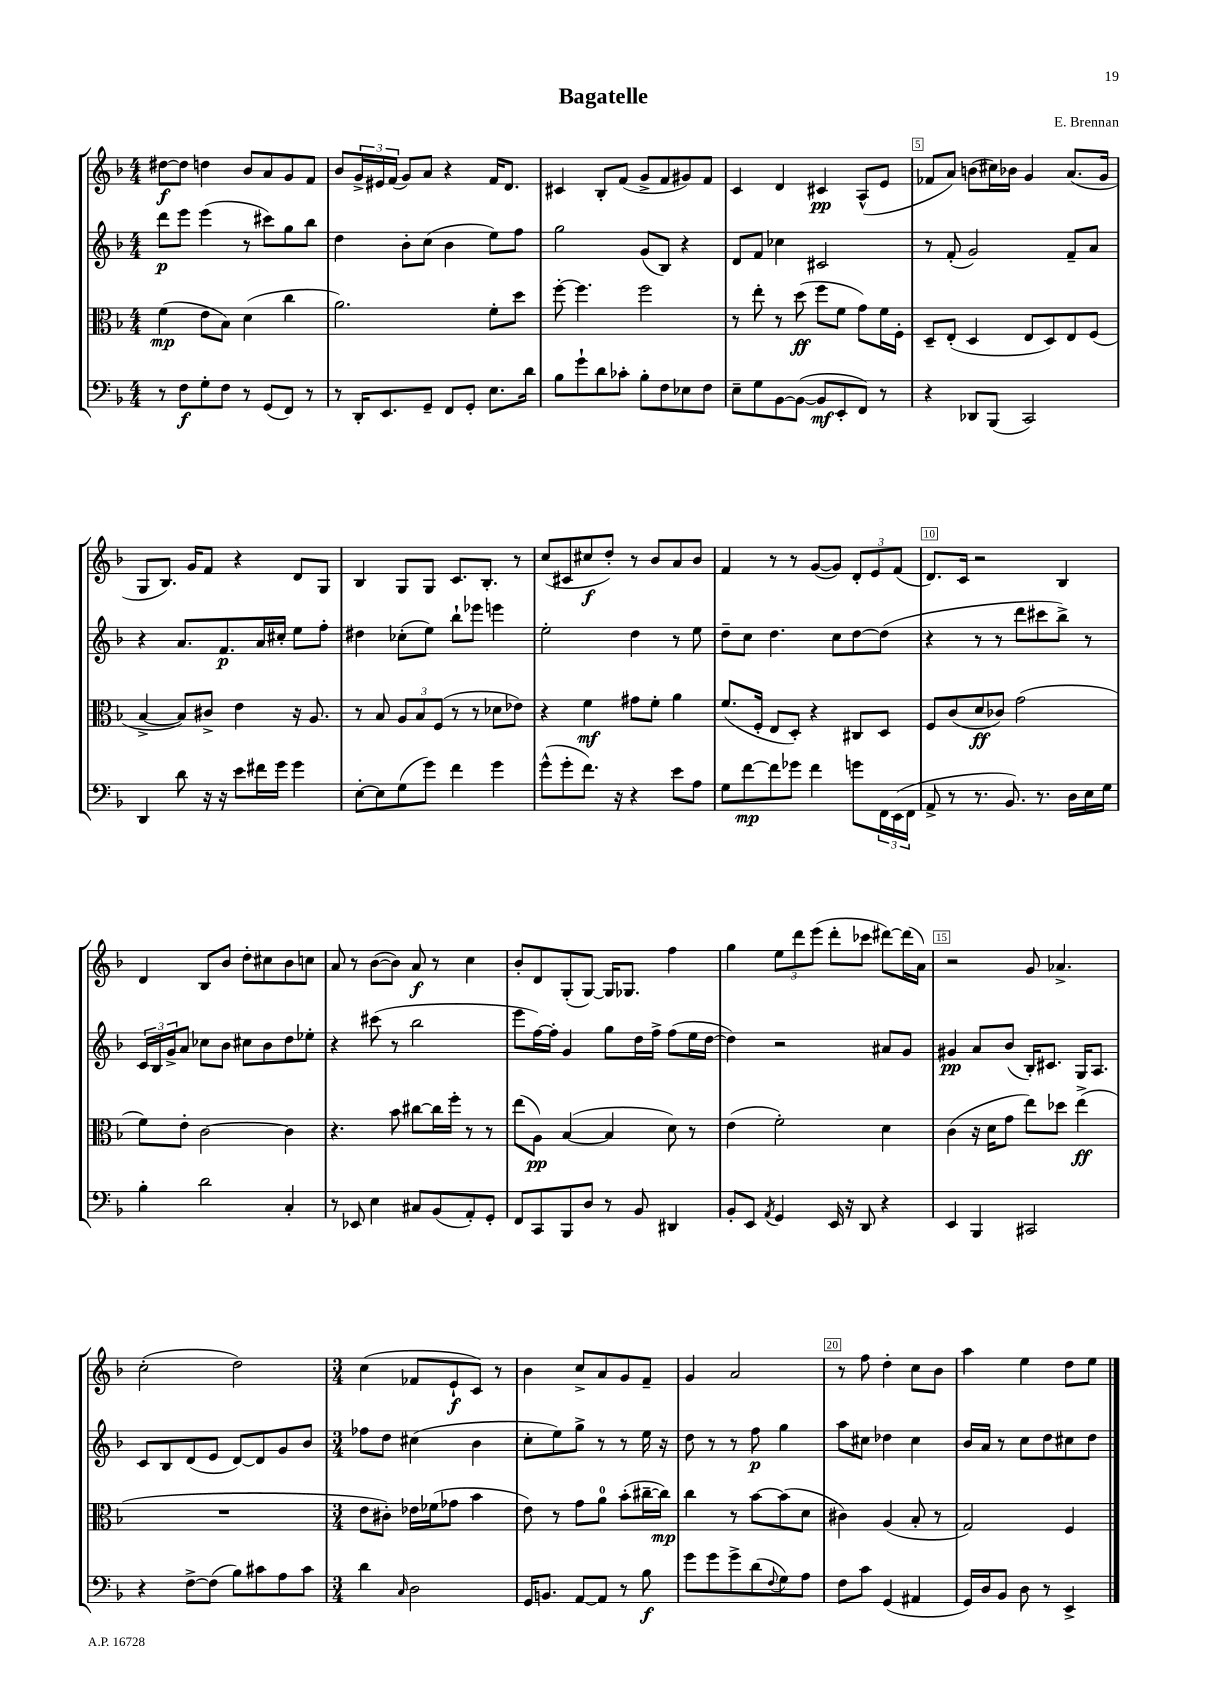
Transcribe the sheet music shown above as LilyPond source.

\header { title = "Bagatelle" composer = "E. Brennan" }
<<
\new StaffGroup <<
\new Staff = "s0" {
    \clef treble \key f \major \numericTimeSignature \time 4/4
    dis''8~\f dis''8 d''4 bes'8 a'8 g'8 f'8 |
    bes'8 \tuplet 3/2 { g'16-> eis'16 f'16( } g'8) a'8 r4 f'16 d'8. |
    cis'4 bes8-. f'8( g'8-> f'8 gis'8) f'8 |
    c'4 d'4 cis'4\pp a8-^( e'8 |
    fes'8 a'8) b'8( cis''16) bes'16 g'4 a'8.( g'16 |
    g8 bes8.) g'16 f'8 r4 d'8 g8 |
    bes4 g8 g8 c'8. bes8.-. r8 |
    c''8( cis'8 cis''8\f d''8-.) r8 bes'8 a'8 bes'8 |
    f'4 r8 r8 g'8~( g'8) \tuplet 3/2 { d'8-. e'8 f'8( } |
    d'8.) c'16 r2 bes4 |
    d'4 bes8 bes'8 d''8-. cis''8 bes'8 c''8 |
    a'8 r8 bes'8~( bes'8) a'8\f r8 c''4 |
    bes'8-. d'8 g8-.( g8~) g16 ges8. f''4 |
    g''4 \tuplet 3/2 { e''8 d'''8 e'''8( } d'''8-. ces'''8 dis'''8~) dis'''16( a'16) |
    r2 g'8 aes'4.-> |
    c''2-.( d''2) |
    \numericTimeSignature \time 3/4 c''4( fes'8 e'8-!\f c'8) r8 |
    bes'4 c''8-> a'8 g'8 f'8-- |
    g'4 a'2 |
    r8 f''8 d''4-. c''8 bes'8 |
    a''4 e''4 d''8 e''8 \bar "|." |
}
\new Staff = "s1" {
    \clef treble \key f \major \numericTimeSignature \time 4/4
    d'''8\p e'''8 e'''4( r8 cis'''8) g''8 bes''8 |
    d''4 bes'8-. c''8( bes'4 e''8) f''8 |
    g''2 g'8( bes8) r4 |
    d'8 f'8 ces''4 cis'2 |
    r8 f'8-.( g'2) f'8-- a'8 |
    r4 a'8. f'8.\p a'16 cis''16-. e''8 f''8-. |
    dis''4 ces''8-.( e''8) bes''8-! ees'''8 e'''4 |
    e''2-. d''4 r8 e''8 |
    d''8-- c''8 d''4. c''8 d''8~ d''8( |
    r4 r8 r8 d'''8 cis'''8 bes''8->) r8 |
    \tuplet 3/2 { c'16 bes16 g'16-> } a'8 ces''8 bes'8 cis''8 bes'8 d''8 ees''8-. |
    r4 cis'''8( r8 bes''2 |
    e'''8 f''16~) f''16-. g'4 g''8 d''16 f''16-> f''8( e''16 d''16~ |
    d''4) r2 ais'8 g'8 |
    gis'4\pp a'8 bes'8( bes16-.) cis'8. g16 a8. |
    c'8 bes8 d'8( e'8 d'8~) d'8 g'8 bes'8 |
    \numericTimeSignature \time 3/4 fes''8 d''8 cis''4( bes'4 |
    c''8-. e''8) g''8-> r8 r8 e''16 r16 |
    d''8 r8 r8 f''8\p g''4 |
    a''8 cis''8 des''4 cis''4 |
    bes'16 a'16 r8 c''8 d''8 cis''8 d''8 \bar "|." |
}
\new Staff = "s2" {
    \clef alto \key f \major \numericTimeSignature \time 4/4
    f'4\mp( e'8 bes8) d'4( c''4 |
    a'2.) f'8-. d''8 |
    f''8~-. f''4. f''2 |
    r8 e''8-. r8 d''8\ff( f''8 f'8 g'8) f'16 f16-. |
    d8-- e8-.( d4 e8 d8) e8 f8( |
    bes4~-> bes8) cis'8-> e'4 r16 a8. |
    r8 bes8 \tuplet 3/2 { a8 bes8 f8( } r8 r8 des'8 ees'8) |
    r4 f'4\mf gis'8 f'8-. a'4 |
    f'8.( f16-. e8 d8-.) r4 cis8 d8 |
    f8 c'8( d'8\ff ces'8) g'2( |
    f'8) e'8-. c'2~ c'4 |
    r4. bes'8 cis''8~ cis''16 f''16-. r8 r8 |
    e''8( a8\pp) bes4~( bes4 d'8) r8 |
    e'4( f'2-.) d'4 |
    c'4( r16 d'16 g'8 e''8) des''8 e''4->\ff( |
    R1 |
    \numericTimeSignature \time 3/4 e'8 cis'8-.) ees'16 fes'16( ges'8 bes'4 |
    e'8) r8 g'8 a'8-0 bes'8-.( cis''16~-- cis''16\mp) |
    c''4 r8 bes'8~ bes'8( d'8 |
    cis'4) a4( bes8-. r8 |
    g2) f4 \bar "|." |
}
\new Staff = "s3" {
    \clef bass \key f \major \numericTimeSignature \time 4/4
    r8 f8\f g8-. f8 r8 g,8( f,8) r8 |
    r8 d,16-. e,8. g,8-- f,8 g,8-. e8. d'16 |
    bes8 g'8-! d'8 ces'8-. bes8-. f8 ees8 f8 |
    e8-- g8 bes,8~ bes,8~( bes,8\mf e,8-. f,8) r8 |
    r4 des,8 bes,,8( c,2) |
    d,4 d'8 r16 r16 e'8 fis'16 g'16 g'4 |
    e8~-. e8 g8( g'8) f'4 g'4 |
    g'8-^( g'8-. f'8.) r16 r4 e'8 a8 |
    g8 f'8~\mp f'8 ges'8 f'4 g'8 \tuplet 3/2 { f,16 e,16( f,16 } |
    a,8-> r8 r8. bes,8.) r8. d16 e16 g16 |
    bes4-. d'2 c4-. |
    r8 ees,8 e4 cis8 bes,8( a,8-.) g,8-. |
    f,8 c,8 bes,,8 d8 r8 bes,8 dis,4 |
    bes,8-. e,8 \acciaccatura { a,8 } g,4 e,16 r16 d,8 r4 |
    e,4 bes,,4 cis,2 |
    r4 f8~-> f8( bes8) cis'8 a8 cis'8 |
    \numericTimeSignature \time 3/4 d'4 \grace { c16 } d2 |
    g,16 b,8. a,8~ a,8 r8 bes8\f |
    g'8 g'8 g'8-> d'8( \appoggiatura { f8 } g8) a8 |
    f8 c'8 g,4( ais,4 |
    g,16) d16 bes,8 d8 r8 e,4-> \bar "|." |
}
>>
>>
\layout { \context { \Score \override BarNumber.break-visibility = ##(#f #t #t) barNumberVisibility = #(every-nth-bar-number-visible 5) \override BarNumber.stencil = #(make-stencil-boxer 0.1 0.3 ly:text-interface::print) } }
